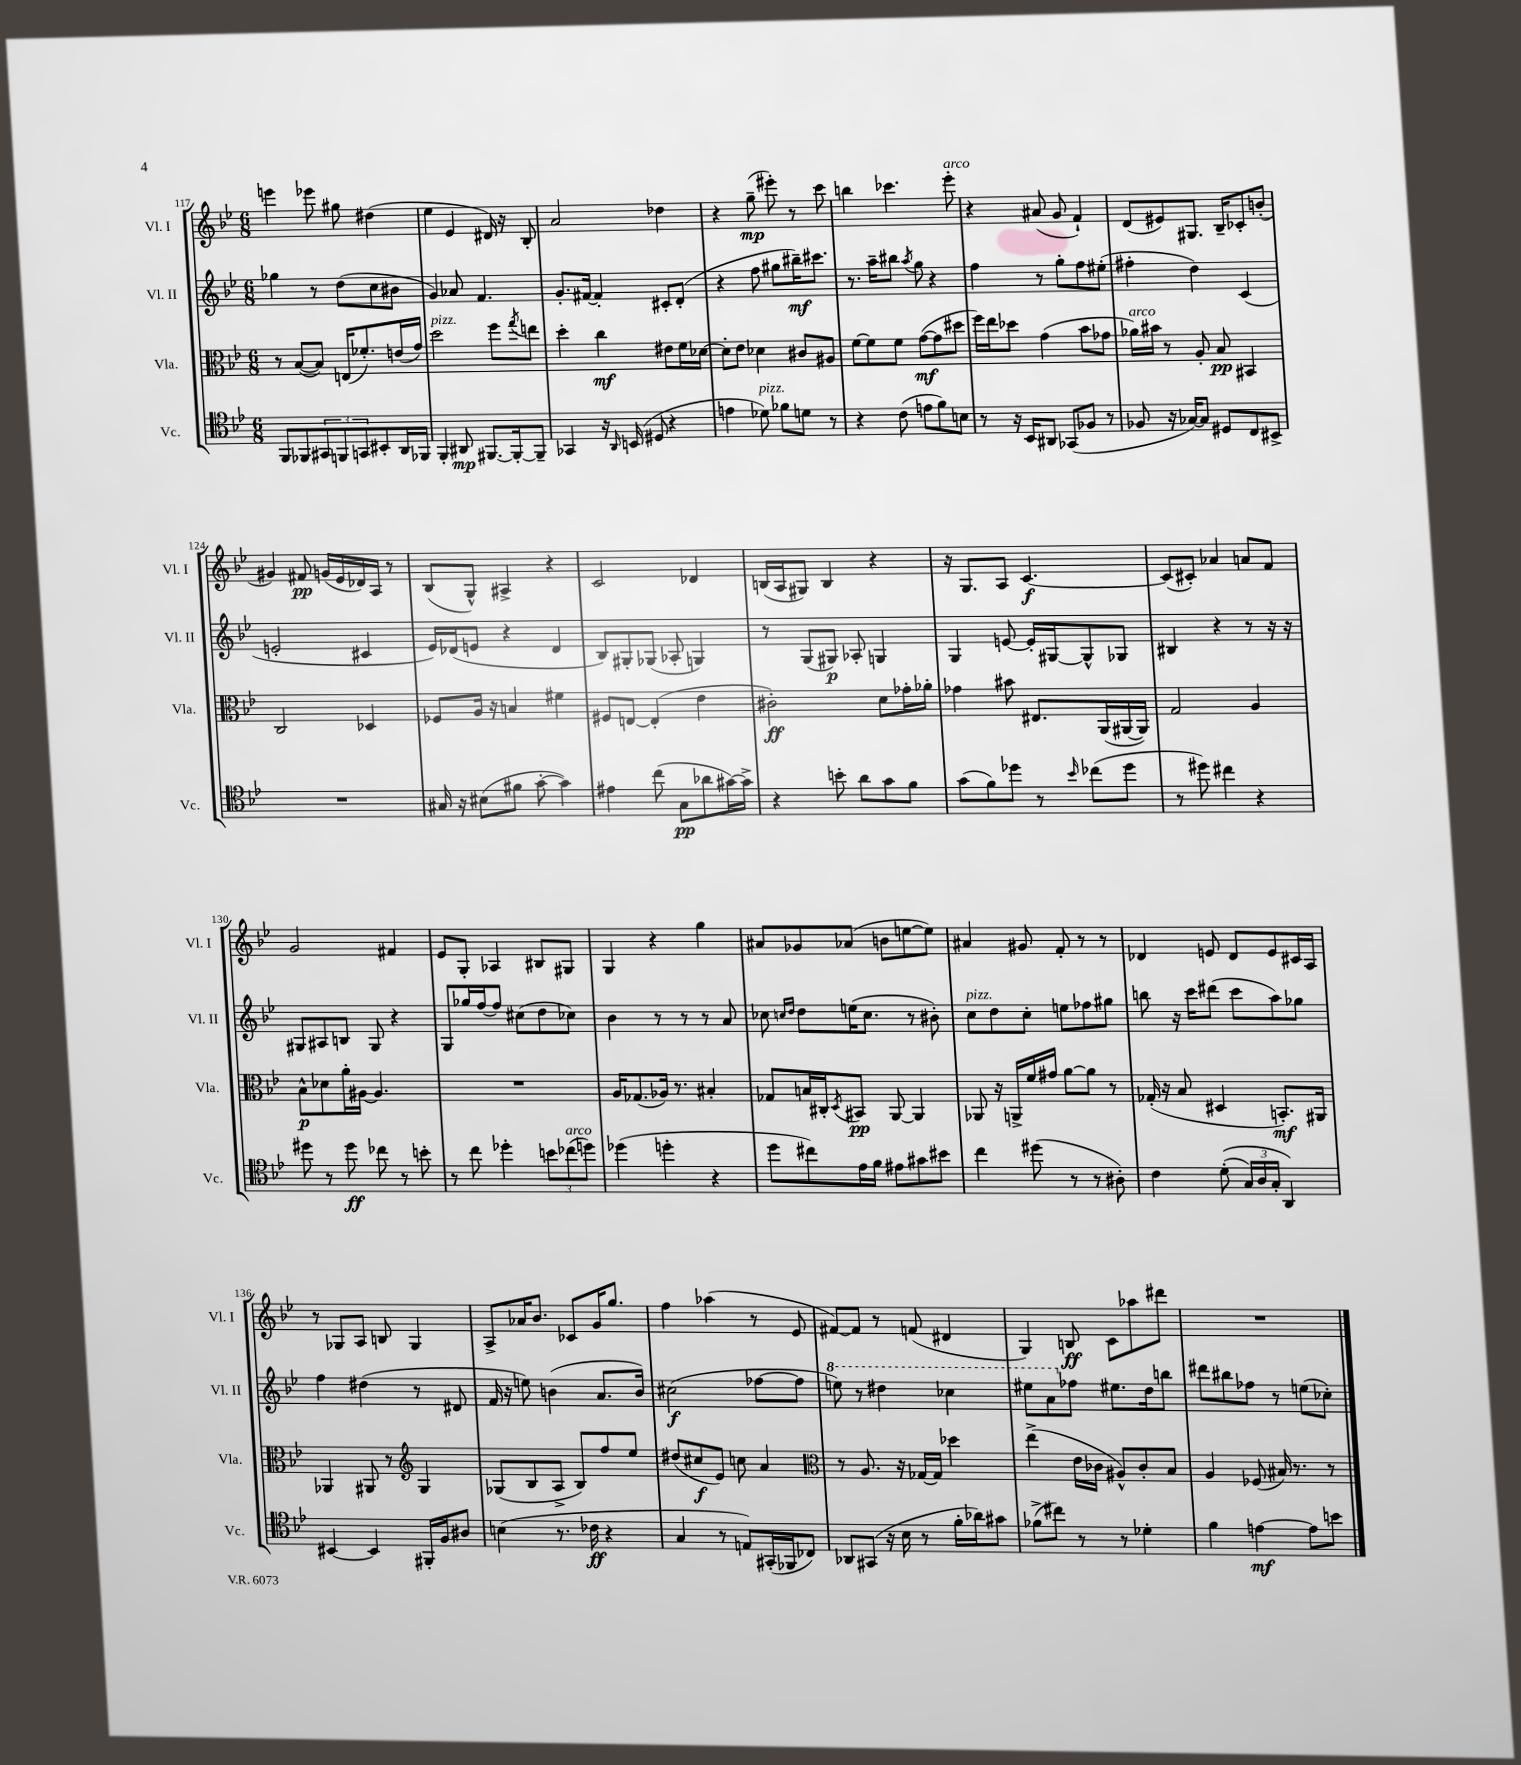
<<
\new StaffGroup <<
\new Staff = "s0" \with { instrumentName = "Vl. I" shortInstrumentName = "Vl. I" } {
    \clef treble \key bes \major \numericTimeSignature \time 6/8
    e'''4 ees'''8 gis''8 dis''4( |
    ees''4 ees'4 dis'16) r16 bes8-. |
    a'2 des''4 |
    r4 g''8--\mp( eis'''8-.) r8 c'''8 |
    b''4 ces'''4. ees'''8-.^\markup { \italic "arco" } |
    r4 ais'8( g'8 f'4-!) |
    d'8( eis'8) gis8. bes16-- ces'8-. b'8-.( |
    gis'4) fis'8\pp g'16( ees'16 des'16) a16 r8 |
    bes8( g8-^) ais4-> r4 |
    c'2 des'4 |
    b16( a16 gis8) b4 r4 |
    r16 g8. a8 c'4.~\f |
    c'8( cis'8-.) aes'4 a'8 f'8 |
    g'2 fis'4 |
    ees'8 g8-. aes4 bis8 gis8 |
    g4 r4 g''4 |
    ais'8 ges'8 aes'8( b'8 e''8~ e''8) |
    ais'4 gis'8 f'8-. r8 r8 |
    des'4 e'8 des'8 e'8 cis'16 a16 |
    r8 ges8 a8 b8 ges4 |
    a8-> aes'16 bes'8. ces'8 g'16 g''8. |
    f''4 aes''4( r8 ees'8 |
    fis'8~) fis'8 r8 f'8( dis'4 |
    g4) b8\ff c'8 aes''8 dis'''8 |
    R2. \bar "|." |
}
\new Staff = "s1" \with { instrumentName = "Vl. II" shortInstrumentName = "Vl. II" } {
    \clef treble \key bes \major \numericTimeSignature \time 6/8
    ges''4 r8 d''8( c''8 bis'8 |
    g'4) aes'8 f'4. |
    g'8.-. fis'16~ fis'4-. cis'8-. d'8-.( |
    r4 f''8 gis''8 bis''16--\mf) cis'''8. |
    r8. a''16-- bis''8 \acciaccatura { a''8 } g''8 r4 |
    f''4 r8 g''8-. f''8 eis''8-.( |
    fis''4-. d''4) c'4( |
    e'2-. cis'4 |
    ees'16) des'16( e'8 r4 des'4 |
    bes8) gis8-. ges8( aes8-. g4) |
    r8 g8( gis8\p) aes8-. g4 |
    g4 e'8~ e'16-. gis16~ gis8-^ ges8 |
    bis4 r4 r8 r16 r16 |
    gis8 ais8 b8 gis8 r4 |
    g8 ges''16 f''16~ f''8 cis''8( d''8 ces''8) |
    bes'4 r8 r8 r8 a'8 |
    ces''8 \grace { c''16 d''16 } d''8 e''16( c''8. r8 bis'8-.) |
    c''8^\markup { \italic "pizz." } d''8 c''8-. e''8 fes''8 gis''8 |
    b''8 r16 c'''16 dis'''8( c'''8 a''8) ges''8 |
    f''4 dis''4( r8 dis'8 |
    f'16 r16 e''8) b'4( a'8. b'16) |
    cis''2\f( fes''8~ fes''8 |
    \ottava #1 e'''8) r8 dis'''4 ces'''4 |
    eis'''8 a''8 \ottava #0 fes''8 eis''8. d''16 b''8 |
    dis'''8 bis''8 fes''8 r8 e''8( ces''8-.) \bar "|." |
}
\new Staff = "s2" \with { instrumentName = "Vla." shortInstrumentName = "Vla." } {
    \clef alto \key bes \major \numericTimeSignature \time 6/8
    r8 bes8~( bes8) e16( fes'8.-.) e'16( g'16) |
    d''2^\markup { \italic "pizz." } f''8 \acciaccatura { g''8 } e''8 |
    d''4-. c''4\mf eis'8 f'16 des'16~ |
    des'8-. ees'8 des'4 cis'8 ais8 |
    f'8~ f'8 f'8 g'8~\mf( g'8 dis''8 |
    f''16) ees''16 des''8 g'4( bes'8 ges'8 |
    aes'16^\markup { \italic "arco" }) bis'16 r8 a8-. bes8\pp bis,4 |
    c2 des4 |
    fes8 a16 r16 b4 fis'4 |
    fis8 e8~ e4-.( ees'4 |
    cis'2-.\ff) d'8 ges'16-. aes'16-. |
    ges'4 bis'8 eis8. a,16( ais,16~ ais,16) |
    g2 a4 |
    bes8-^\p des'8 a'16-. ais16~ ais4. |
    R2. |
    a16 ges8.( aes16) r8. bis4-. |
    ges8 b16 cis16-. \acciaccatura { d8 } bis,8\pp a,8~ a,4 |
    aes,8 r16 a,16-> f'16 gis'16 a'8~ a'8 r8 |
    ges16-.( r16 bes8 dis4 b,8.-.\mf) ais,16 |
    aes,4 ais,8 r8 \clef treble g4 |
    ges8( bes8 a8-> bes8) f''8 ees''8 |
    dis''8( cis''8\f ees'8) c''8 a'4 |
    \clef alto r8 a8. r16 ges16~ ges16 des''4 |
    ees''4->( ees'16 ces'16 ais8-^) ces'8-. bes8 |
    a4 fes8( bis16) r8. r8 \bar "|." |
}
\new Staff = "s3" \with { instrumentName = "Vc." shortInstrumentName = "Vc." } {
    \clef tenor \key bes \major \numericTimeSignature \time 6/8
    f,8 fes,8 \tuplet 3/2 { gis,8 f,8 g,8 } bis,8-. a,16 fes,16 |
    f,4-. ais,8\mp fis,8.~ fis,16~-. fis,8-- |
    ges,4 r16 \grace { a,16 } b,16( dis8 r4 |
    e'4 des'8^\markup { \italic "pizz." }) fes'8 d'8 r8 |
    r4 c'8( e'8 f'8) b8 |
    r8 r16 bes,16 ais,8 ges,8( fes8 r8 |
    fes8 r16 ges16~) ges8 dis8 c8 bis,8-> |
    R2. |
    gis16 r16 bis8( fis'8 g'8~-. g'4) |
    eis'4 c''8( g8\pp aes'8 gis'16~) gis'16-> |
    r4 b'8-. a'8 g'8 f'8 |
    g'8( f'8) des''8 r8 \grace { bes'16 } ces''8( des''8 |
    r8 dis''8) cis''4 r4 |
    dis''8 r8 dis''8\ff ces''8 r8 b'8-. |
    r8 c''8 des''4-. \tuplet 3/2 { b'8 ces''8^\markup { \italic "arco" }( d''8) } |
    des''4( d''4-. r4 |
    d''8 cis''8) ees'16 f'16 eis'8 gis'8 bis'8 |
    c''4 dis''8( r8 r8 ais8-.) |
    c'4 d'8-.(\( \tuplet 3/2 { g16) a16 g16-. } a,4\) |
    bis,4~ bis,4 fis,16-. f16 ais8 |
    b4( r8. ces'16\ff r4 |
    g4 r8 e8) gis,16-.( fes,16 ces8) |
    aes,8 gis,8( r16 bes16 r8 f'16-. aes'16) gis'8 |
    fes'8->( cis''8) r8 r8 des'4-. |
    f'4 e'4~\mf e'8 b'8 \bar "|." |
}
>>
>>
\layout { \context { \Score currentBarNumber = #117 } }
